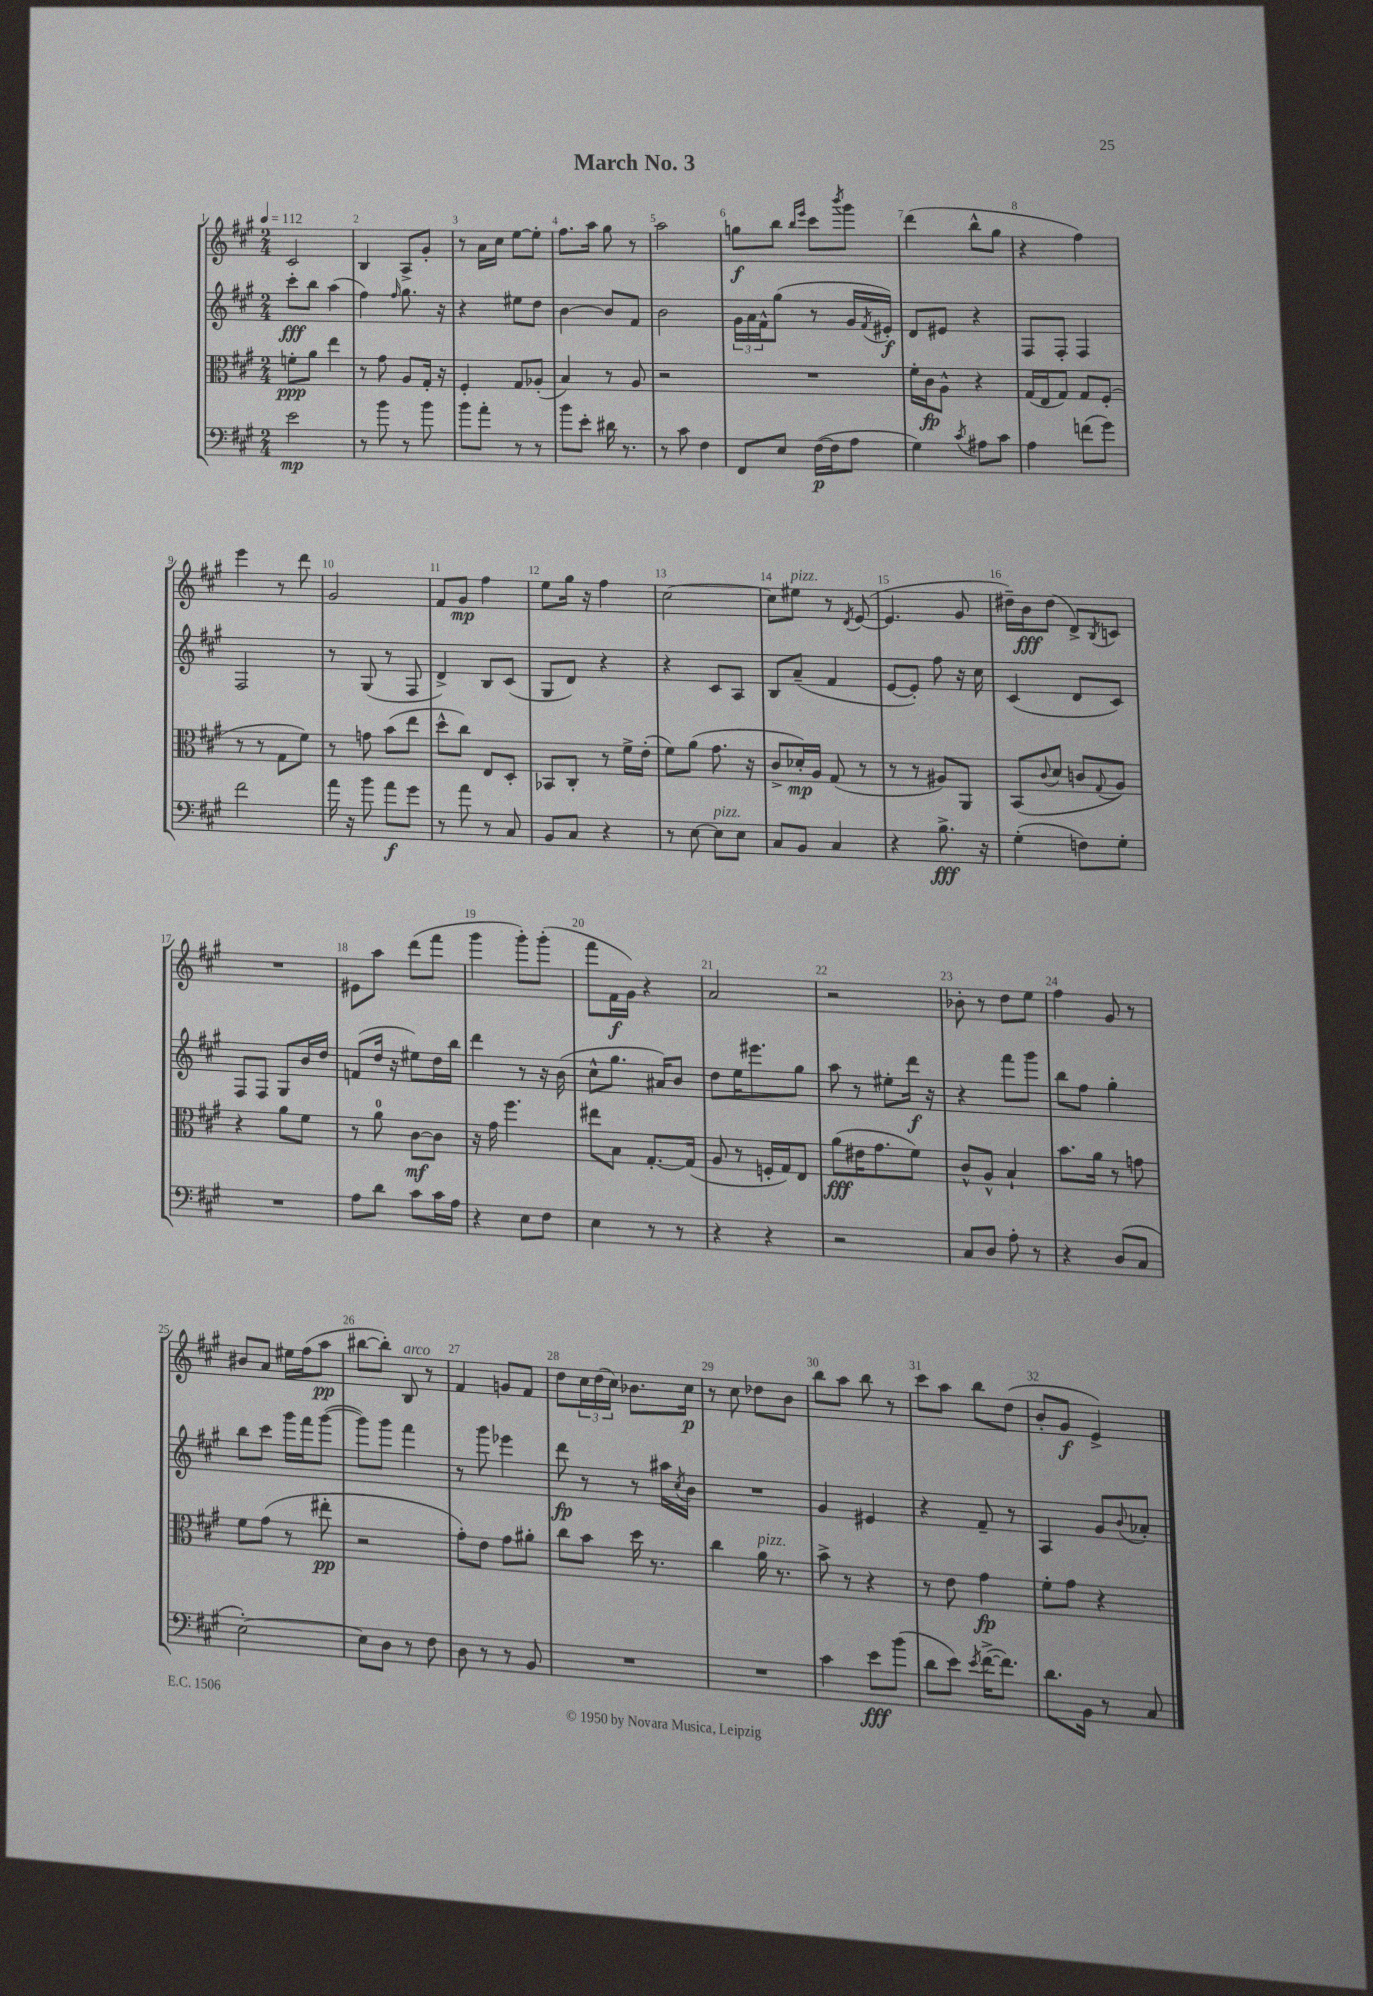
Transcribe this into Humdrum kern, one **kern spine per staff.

**kern	**kern	**kern	**kern
*staff4	*staff3	*staff2	*staff1
*clefF4	*clefC3	*clefG2	*clefG2
*k[f#c#g#]	*k[f#c#g#]	*k[f#c#g#]	*k[f#c#g#]
*M2/4	*M2/4	*M2/4	*M2/4
*MM112	*MM112	*MM112	*MM112
2e\	8f'\L	8ccc#'\L	2c#/
.	8a\J	8bb\J	.
.	4ee\	(4aa\	.
=	=	=	=
8r	8r	4ff#\)	4B/
8b\	8g#\	.	.
.	.	16qqff#/	.
8r	8A/L	8.gg#\	8A^/L
8b\	16G#'/Jk	.	8g#'/J
.	16r	16r	.
=	=	=	=
8b\L	4F#'/	4r	8r
8a'\J	.	.	16a\LL
.	.	.	16cc#\JJ
8r	8G#/L	8ee#\L	[8ee\L
8r	(8A-'/J	8dd\J	8ee'\]J
=	=	=	=
8b\L	4B/)	[4b\	8.ff#\L
8e'\J	.	.	.
.	.	.	16aa\Jk
16d#\	8r	8b/]L	8gg#\
8.r	.	.	.
.	8A/	8f#/J	8r
=	=	=	=
8r	2r	2b\	2aa\
8c#\	.	.	.
4F#\	.	.	.
=	=	=	=
8FF#/L	2r	24g#\LL	8gg\L
.	.	24a\	.
.	.	24f#^^\J	.
8E/J	.	(8gg#\J	8bb\J
.	.	.	16qqbb/LL
.	.	.	16qqeee/JJ
([16F#\LL	.	8r	8ccc#\L
16F#\]J	.	.	.
.	.	.	8qbbb/
8A\J	.	16g#/LL	8ggg#\J
.	.	8qf#/	.
.	.	16e#'/JJ)	.
=	=	=	=
4G#\)	16f#'\LL	8d/L	(4ddd\
.	16c#\J	.	.
.	8A^^\J	8e#/J	.
8qc#/	.	.	.
8A#\L	4r	4r	8bb^^\L
8c#\J	.	.	8gg#\J
=	=	=	=
4A\	(16G#/LL	8F#/L	4r
.	16E/J	.	.
.	8G#/J)	8F#'/J	.
(8f\L	8G#/L	4F#/	4ff#\)
8g#\J)	(8F#'/J	.	.
=	=	=	=
2f#\	8r	2F#/	4eee\
.	8r	.	.
.	8G#\L	.	8r
.	8f#\J)	.	8ddd\
=	=	=	=
16a\	8r	8r	2g#/
16r	.	.	.
8b\	8g\	(8G#/	.
8a\L	(8b\L	8r	.
8g#\J	8ee\J	8F#/	.
=	=	=	=
8r	8dd^^\L	4d^/)	8f#/L
8a\	8cc#\J)	.	8g#/J
8r	8E/L	8B/L	4ff#\
8C#/	8D'/J	(8c#/J	.
=	=	=	=
8BB/L	8BB-/L	8G#/L	8ee\L
8C#/J	8C#'/J	8d/J)	16gg#\Jk
.	.	.	16r
4r	8r	4r	4ff#\
.	16f#^\LL	.	.
.	(16e'\JJ	.	.
=	=	=	=
8r	8f#\L)	4r	[2cc#\
[8E\	(8a\J	.	.
8E\]L	8.g#\	8c#/L	.
8E\J	.	8A/J	.
.	16r	.	.
=	=	=	=
8C#/L	8c#^/L	8B/L	8cc#\]L
8BB/J	16d-'/L)	(8a~/J	8ee#\J
.	16A/JJ	.	.
4C#/	(8G#/	4f#/	8r
.	.	.	8qd/
.	8r	.	([8e/
=	=	=	=
4r	8r	[8e/L	4.e/]
.	8r	8e'/]J)	.
8.B^\	8A#/L)	8ff#\	.
.	8AA/J	16r	8g#/
16r	.	16cc#\	.
=	=	=	=
(4G#'\	(8BB/L	(4c#/	16dd#~\LL)
.	.	.	16b\J
.	8qqc#/	.	.
.	8d/J	.	(8dd#\J
8F\L)	8c/L	8d/L	8d^/L)
.	8qqG#/	.	8qB/
8G#'\J	8A/J)	8c#/J)	8c/J
=	=	=	=
2r	4r	8F#/L	2r
.	.	8F#/J	.
.	8a\L	8G#/L	.
.	8f#\J	16b/L	.
.	.	16dd/JJ	.
=	=	=	=
8A\L	8r	(8f/L	8e#\L
8d\J	8a\	16dd/Jk	8aa\J
.	.	16r	.
8c#\L	[8c#\L	8ee#\L)	(8ddd\L
16c#\L	8c#\]J	16dd\L	8fff#\J
16A\JJ	.	16bb\JJ	.
=	=	=	=
4r	16r	4ddd\	4ggg#\
.	16g#\	.	.
.	4.ff#\	.	.
8E\L	.	8r	8ggg#'\L)
8F#\J	.	16r	(8ggg#'\J
.	.	(16b\	.
=	=	=	=
4E\	8ee#\L	8cc#^^\L	8fff#\L
.	8B\J	8.gg#\J	16f#\L
.	.	.	16g#\JJ)
8r	[8.G#'/L	.	4r
.	.	16a#/LK)	.
8r	.	8b/J	.
.	(16G#/]Jk	.	.
=	=	=	=
4r	8A/	8dd\L	2a/
.	8r	16ee\K	.
.	.	8.eee#\	.
4r	16F'/LL	.	.
.	16G#/J)	.	.
.	8E/J	8gg#\J	.
=	=	=	=
2r	(8a\L	8aa\	2r
.	16e#\K	8r	.
.	8.g#\	.	.
.	.	8ee#'\L	.
.	8f#\J)	16ddd\Jk	.
.	.	16r	.
=	=	=	=
8C#/L	8c#^^/L	4r	8b-'\
8D/J	8A^^/J	.	8r
8A'\	4B`/	8fff#\L	8dd\L
8r	.	8ggg#\J	8ee\J
=	=	=	=
4r	8.b\L	8bb\L	4ff#\
.	.	8ff#\J	.
.	16a\Jk	.	.
(8D/L	8r	4gg#'\	8g#/
8C#/J	8g\	.	8r
=	=	=	=
[2E'\)	8f#\L	8bb\L	8b#/L
.	(8g#\J	8ccc#\J	8a/J
.	8r	16ggg#\LL	16ee#\LL
.	.	16fff#\J	(16ff#\J
.	8ee#'\	([8ggg#\J	8aa\J
=	=	=	=
8E\]L	2r	8ggg#\]L)	[8bb#\L
8D\J	.	8ggg#\J	8bb#'\]J)
8r	.	4fff#\	8B/
8F#\	.	.	8r
=	=	=	=
8D\	8g#'\L)	8r	4f#/
8r	8e\J	8ggg#\	.
8r	8g#\L	4eee-\	8g/L
8BB/	8a#'\J	.	8f#/J
=	=	=	=
2r	8cc#\L	8ddd\	8dd\L
.	8b\J	8r	24cc#\L
.	.	.	(24dd\
.	.	.	24cc#\JJ)
.	16dd\	8r	8.b-\L
.	8.r	.	.
.	.	16aa#\LL	.
.	.	8qcc#/	.
.	.	16b\JJ	16cc#\Jk
=	=	=	=
2r	4cc#\	2r	8r
.	.	.	8cc#\
.	16a\	.	8dd-\L
.	8.r	.	.
.	.	.	8b\J
=	=	=	=
4c#\	8b^\	4g#/	8bb\L
.	8r	.	8aa\J
8e\L	4r	4e#/	8bb\
(8b\J	.	.	8r
=	=	=	=
8d\L	8r	4r	8ccc#\L
8e\J)	8e\	.	8aa\J
8qe/	.	.	.
([16f#^\LK	4g#\	8f#~/	8bb\L
8.f#\]J)	.	.	.
.	.	8r	(8dd\J
=	=	=	=
8.d\L	8f#'\L	4A/	8b'/L
.	8g#\J	.	8g#/J
16BB\Jk	.	.	.
8r	4r	8g#/L	4e^/)
.	.	8qqb/	.
8C#/	.	8a-'/J	.
==	==	==	==
*-	*-	*-	*-
